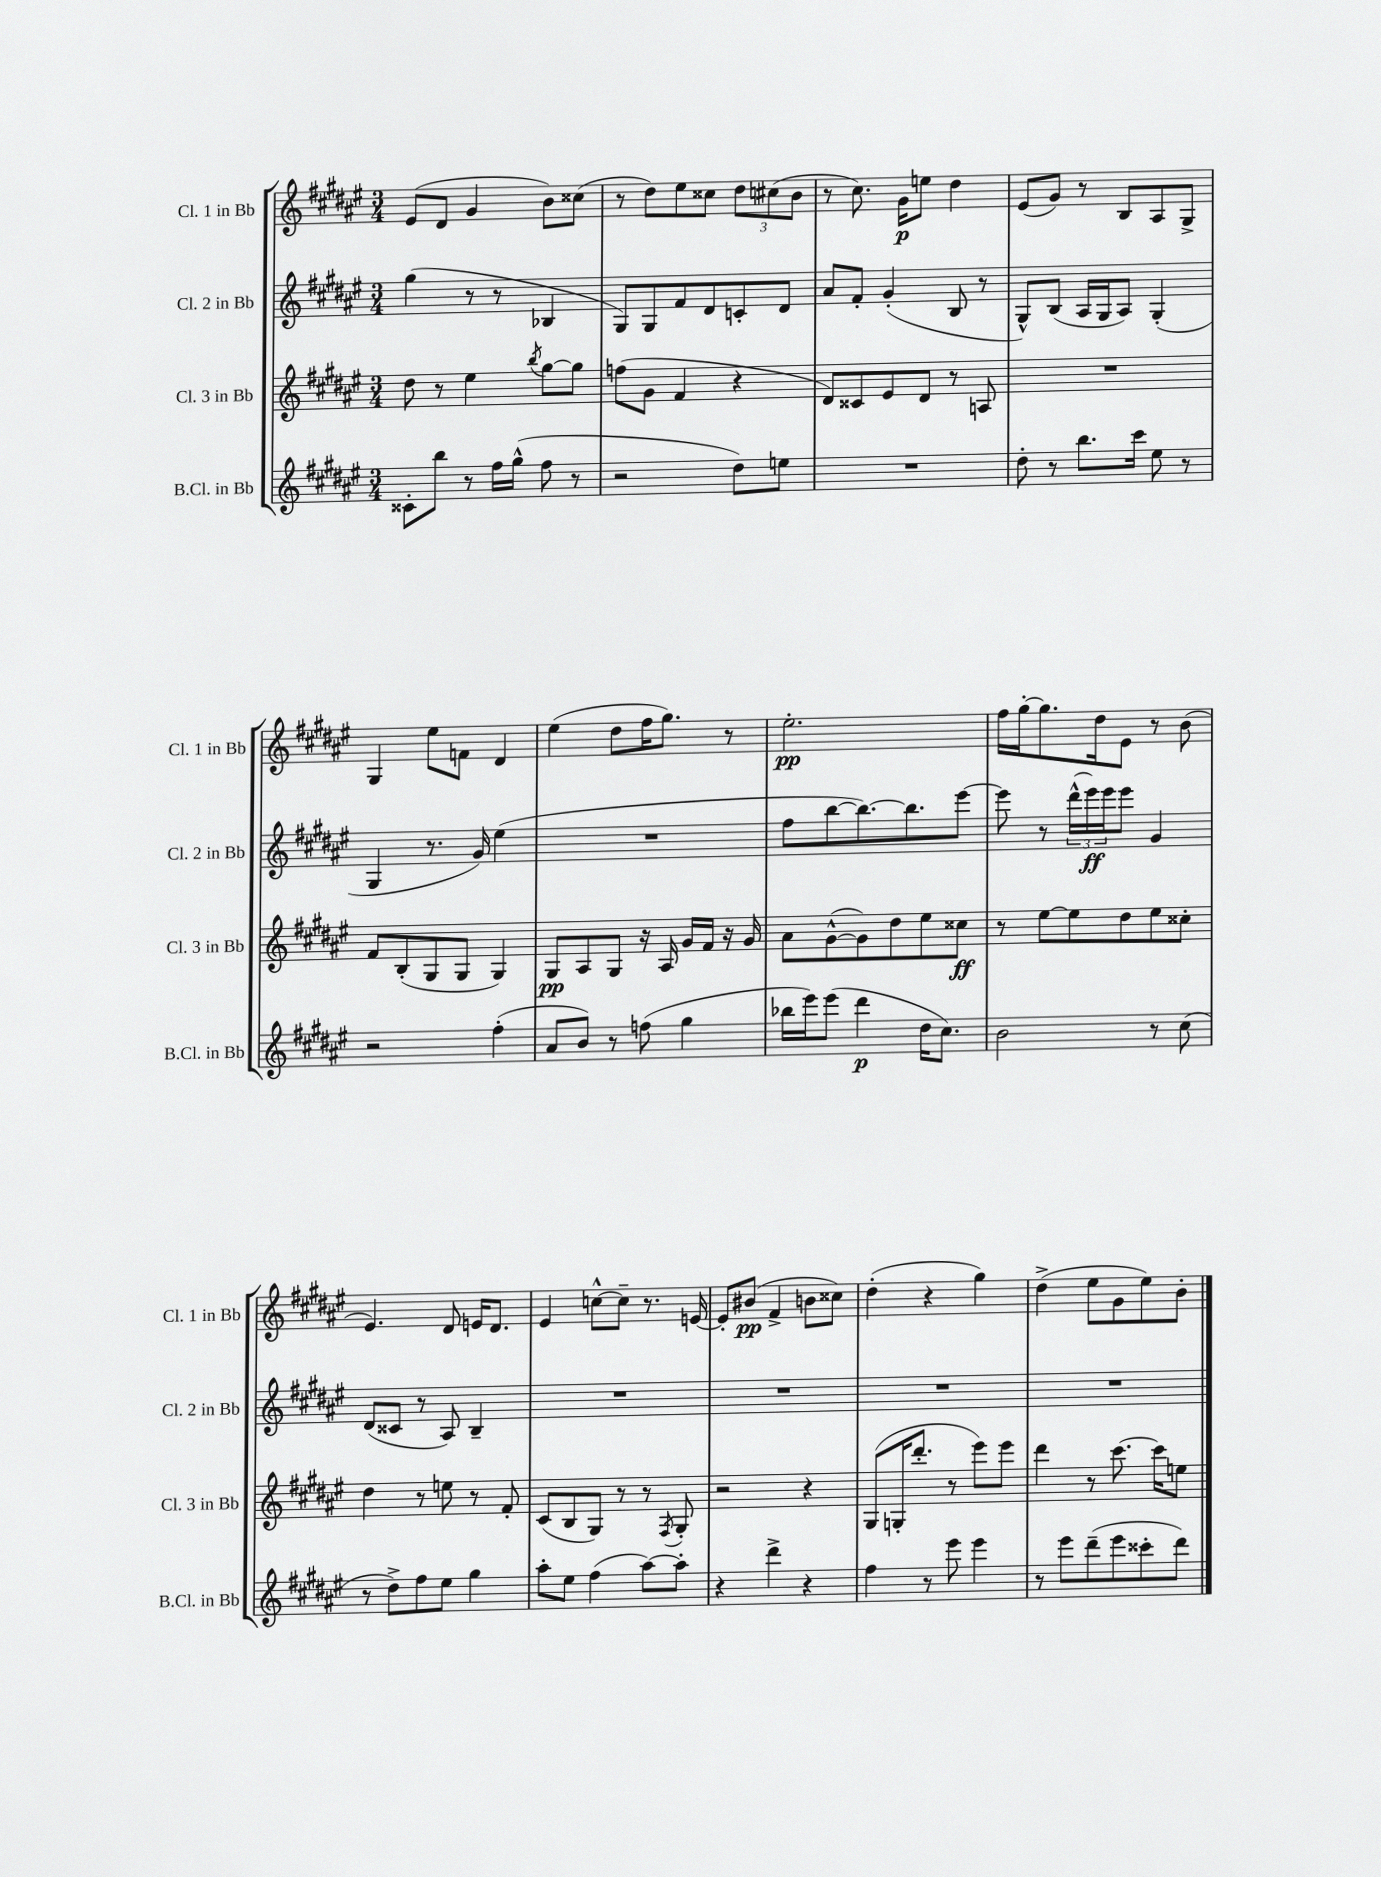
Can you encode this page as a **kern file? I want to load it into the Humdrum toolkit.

**kern	**dynam	**kern	**dynam	**kern	**dynam	**kern	**dynam
*part4	*part4	*part3	*part3	*part2	*part2	*part1	*part1
*staff4	*staff4	*staff3	*staff3	*staff2	*staff2	*staff1	*staff1
*I"B.Cl. in Bb	*	*I"Cl. 3 in Bb	*	*I"Cl. 2 in Bb	*	*I"Cl. 1 in Bb	*
*I'B.Cl. in Bb	*	*I'Cl. 3 in Bb	*	*I'Cl. 2 in Bb	*	*I'Cl. 1 in Bb	*
*clefG2	*	*clefG2	*	*clefG2	*	*clefG2	*
*k[f#c#g#d#a#e#]	*	*k[f#c#g#d#a#e#]	*	*k[f#c#g#d#a#e#]	*	*k[f#c#g#d#a#e#]	*
*M3/4	*	*M3/4	*	*M3/4	*	*M3/4	*
=23	=23	=23	=23	=23	=23	=23	=23
8c##X'\L	.	8dd#\	.	(4gg#\	.	(8e#/L	.
8bb\J	.	8r	.	.	.	8d#/J	.
8r	.	4ee#\	.	8r	.	4g#/	.
16ff#\LL	.	.	.	8r	.	.	.
(16gg#^^\JJ	.	.	.	.	.	.	.
.	.	8qbb/	.	.	.	.	.
8ff#\	.	[8gg#\L	.	4B-X/	.	8b\L)	.
8r	.	8gg#\J]	.	.	.	(8cc##X\J	.
=24	=24	=24	=24	=24	=24	=24	=24
2r	.	(8ffn\L	.	8G#/L)	.	8r	.
.	.	8g#\J	.	8G#/	.	8dd#\L)	.
.	.	4f#/	.	8f#/	.	8ee#\	.
.	.	.	.	8d#/	.	8cc##X\J	.
8dd#\L)	.	4r	.	8cn'/	.	12dd#\L	.
.	.	.	.	.	.	(12cc#X\	.
8een\J	.	.	.	8d#/J	.	.	.
.	.	.	.	.	.	12b\J	.
=25	=25	=25	=25	=25	=25	=25	=25
2.r	.	8d#/L)	.	8a#/L	.	8r	.
.	.	8c##X/	.	8f#'/J	.	8.cc#\)	.
.	.	8e#/	.	(4g#'/	.	.	.
.	.	.	.	.	.	16g#\KL	p
.	.	8d#/J	.	.	.	8een\J	.
.	.	8r	.	8B/	.	4dd#\	.
.	.	8An/	.	8r	.	.	.
=26	=26	=26	=26	=26	=26	=26	=26
8dd#'\	.	2.r	.	8G#^^/L)	.	(8e#/L	.
8r	.	.	.	(8B/J	.	8g#/J)	.
8.bb\L	.	.	.	16A#/LL	.	8r	.
.	.	.	.	16G#/J	.	.	.
.	.	.	.	8A#/J)	.	8B/L	.
16ccc#\Jk	.	.	.	.	.	.	.
8ee#\	.	.	.	(4G#'/	.	8A#/	.
8r	.	.	.	.	.	8G#^/J	.
!!LO:LB:g=z
=27	=27	=27	=27	=27	=27	=27	=27
2r	.	8f#/L	.	4G#/	.	4G#/	.
.	.	(8B'/	.	.	.	.	.
.	.	8G#/	.	8.r	.	8ee#\L	.
.	.	8G#/J	.	.	.	8fn\J	.
.	.	.	.	16g#/)	.	.	.
(4ff#'\	.	4G#/)	.	(4ee#\	.	4d#/	.
=28	=28	=28	=28	=28	=28	=28	=28
8a#/L	.	8G#/L	pp	2.r	.	(4ee#\	.
8b/J)	.	8A#/	.	.	.	.	.
8r	.	8G#/J	.	.	.	8dd#\L	.
(8ffn\	.	16r	.	.	.	16ff#\K	.
.	.	16A#/	.	.	.	8.gg#\J)	.
4gg#\	.	16g#/LL	.	.	.	.	.
.	.	16f#/JJ	.	.	.	.	.
.	.	16r	.	.	.	8r	.
.	.	16g#/	.	.	.	.	.
=29	=29	=29	=29	=29	=29	=29	=29
16bb-X\LL	.	8a#\L	.	8ff#\L	.	2.ee#'\	pp
16eee#\J)	.	.	.	.	.	.	.
(8eee#\J	.	([8g#^^\	.	[8bb\	.	.	.
4ddd#\	p	8g#\])	.	8.bb\_)	.	.	.
.	.	8dd#\	.	.	.	.	.
.	.	.	.	8.bb\]	.	.	.
16dd#\KL	.	8ee#\	.	.	.	.	.
8.cc#\J)	.	.	.	.	.	.	.
.	.	8cc##X\J	ff	[8eee#\J	.	.	.
=30	=30	=30	=30	=30	=30	=30	=30
2b\	.	8r	.	8eee#\]	.	16ff#\LL	.
.	.	.	.	.	.	[16gg#'\J	.
.	.	[8ee#\L	.	8r	.	8.gg#\]	.
.	.	8ee#\]	.	(24ddd#^^\LL	.	.	.
.	.	.	.	24eee#\)	ff	.	.
.	.	.	.	.	.	16dd#\k	.
.	.	.	.	24eee#\J	.	.	.
.	.	8dd#\	.	8eee#\J	.	8e#\J	.
8r	.	8ee#\	.	4g#/	.	8r	.
(8cc#\	.	8cc##X'\J	.	.	.	(8b\	.
!!LO:LB:g=z
=31	=31	=31	=31	=31	=31	=31	=31
8r	.	4dd#\	.	(8d#/L	.	4.e#/)	.
8dd#^\L)	.	.	.	8c##X/J	.	.	.
8ff#\	.	8r	.	8r	.	.	.
8ee#\J	.	8een\	.	8A#/)	.	8d#/	.
4gg#\	.	8r	.	4B~/	.	16en/KL	.
.	.	.	.	.	.	8.d#/J	.
.	.	8f#'/	.	.	.	.	.
=32	=32	=32	=32	=32	=32	=32	=32
8aa#'\L	.	(8c#/L	.	2.r	.	4e#/	.
8ee#\J	.	8B/	.	.	.	.	.
(4ff#\	.	8G#/J)	.	.	.	[8ccn^^\L	.
.	.	8r	.	.	.	8cc~\J]	.
[8aa#\L)	.	8r	.	.	.	8.r	.
.	.	8qF#/	.	.	.	.	.
8aa#'\J]	.	8G#'/	.	.	.	.	.
.	.	.	.	.	.	[16en/	.
=33	=33	=33	=33	=33	=33	=33	=33
4r	.	2r	.	2.r	.	8e'/L]	.
.	.	.	.	.	.	(8b#X/J	pp
4ddd#^\	.	.	.	.	.	4f#^/	.
4r	.	4r	.	.	.	8bn\L	.
.	.	.	.	.	.	8cc##X\J)	.
=34	=34	=34	=34	=34	=34	=34	=34
4ff#\	.	(8G#/L	.	2.r	.	(4dd#'\	.
.	.	16Gn'/K	.	.	.	.	.
.	.	8.ddd#'/J	.	.	.	.	.
8r	.	.	.	.	.	4r	.
8eee#\	.	8r	.	.	.	.	.
4eee#\	.	8eee#\L)	.	.	.	4gg#\)	.
.	.	8eee#\J	.	.	.	.	.
=35	=35	=35	=35	=35	=35	=35	=35
8r	.	4ddd#\	.	2.r	.	(4dd#^\	.
8eee#\L	.	.	.	.	.	.	.
(8ddd#~\	.	8r	.	.	.	8ee#\L	.
8eee#\	.	[8.ccc#\	.	.	.	8g#\	.
8ccc##X'\	.	.	.	.	.	8ee#\)	.
.	.	16ccc#\KL]	.	.	.	.	.
8ddd#\J)	.	8een\J	.	.	.	8b'\J	.
==	==	==	==	==	==	==	==
*-	*-	*-	*-	*-	*-	*-	*-
